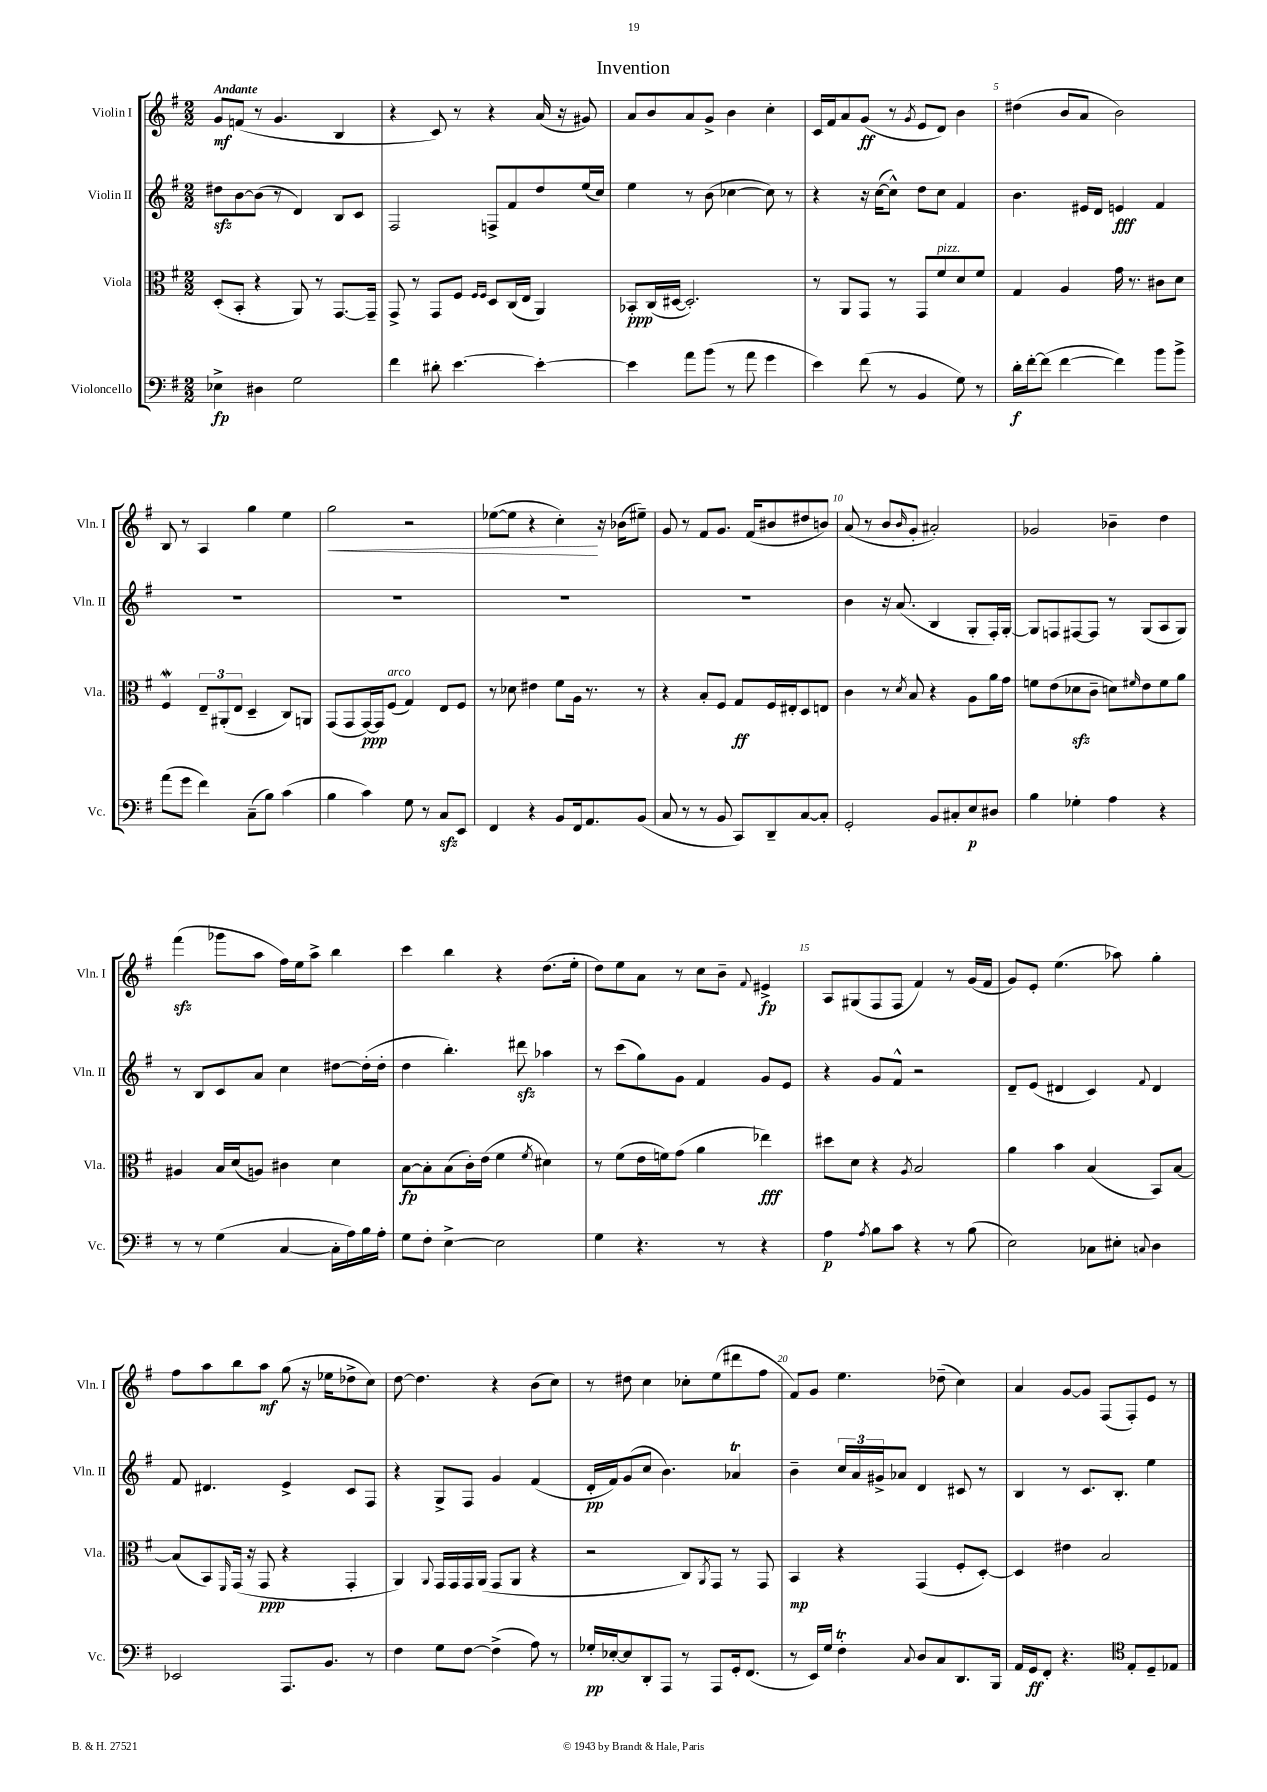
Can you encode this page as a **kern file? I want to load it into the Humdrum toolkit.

**kern	**kern	**kern	**kern
*staff4	*staff3	*staff2	*staff1
*clefF4	*clefC3	*clefG2	*clefG2
*k[f#]	*k[f#]	*k[f#]	*k[f#]
*M2/2	*M2/2	*M2/2	*M2/2
4E-^	(8D'	8dd#	8g
.	8BB'	[8b	(8f
4D#	4r	(8b]	8r
.	.	8r	4.g
2G	8AA)	4d)	.
.	8r	.	.
.	[8.GG	8B	4B
.	.	8c	.
.	16GG~]	.	.
=	=	=	=
4f#	8GG^	2F#	4r
.	8r	.	.
8d#'	8GG	.	8c)
[4.e	8F#	.	8r
.	16qqF#	.	.
.	16qqF#	.	.
.	8D	8F^	4r
.	(16C	8f#	.
.	16E	.	.
4e'_	4AA)	8dd	(16a
.	.	.	16r
.	.	(16ee	8g#)
.	.	16cc)	.
=	=	=	=
4e]	8BB-'	4ee	8a
.	(16C	.	8b
.	[16D#	.	.
8a	2.D#'])	8r	8a
(8b	.	(8b	8g^
8r	.	[4cc-	4b
8a	.	.	.
4g	.	8cc-])	4cc'
.	.	8r	.
=	=	=	=
4e)	8r	4r	16c
.	.	.	16f#
.	8AA	.	8a
(8f#	8GG	16r	(8g
.	.	([16cc	.
8r	8r	8cc^^])	8r
.	.	.	8qg
4BB	8GG	8dd	8e
.	8f#	8cc	8d)
8G)	8d	4f#	4b
8r	8f#	.	.
=	=	=	=
16d'	4G	4.b	(4dd#
[16f#'	.	.	.
(8f#]	.	.	.
[4f#	4A	.	8b
.	.	16e#	8a
.	.	16d	.
4f#])	16g	4e	2b)
.	8.r	.	.
8b	8c#	4f#	.
8b^	8d	.	.
=	=	=	=
(8a	4F#	1r	8B
8g	.	.	8r
4f#)	12E~	.	4A
.	(12AA#'	.	.
.	12E	.	.
(8C~	4D~	.	4gg
8B)	.	.	.
(4c	8C)	.	4ee
.	8AA	.	.
=	=	=	=
4B	(8GG	1r	2gg
.	8GG	.	.
4c)	[16GG)	.	.
.	16GG]	.	.
.	(8F#	.	.
8G	4G)	.	2r
8r	.	.	.
8C	8E	.	.
8EE	8F#	.	.
=	=	=	=
4FF#	8r	1r	([8ee-
.	8d-	.	8ee-]
4r	4e#	.	4r
8BB	8f#	.	4cc')
16FF#	16A	.	.
8.AA	8.r	.	.
.	.	.	16r
.	.	.	(16b-
(8BB	8r	.	8ee#~)
=	=	=	=
8C	4r	1r	8g
8r	.	.	8r
8r	8B'	.	8f#
8BB	8F#	.	8.g
8CC)	8G	.	.
.	.	.	(16f#
8DD~	16F#	.	8b#
.	16E#'	.	.
[8C	8D	.	8dd#
8C']	8E	.	8b)
=	=	=	=
2GG'	4c	4b	(8a
.	.	.	8r
.	8r	16r	8b
.	.	(8.a	.
.	8qd	.	16qqb
.	8B	.	8g'
8BB	4r	4B	2a#')
8C#'	.	.	.
8E	8A	8G'	.
8D#	16a	16F#')	.
.	16g	[16G'	.
=	=	=	=
4B	8f	8G]	2g-
.	(8e	8F	.
4G-'	8d-	[8F#	.
.	8c~	8F#]	.
4A	8d)	8r	4b-~
.	16qqf#	.	.
.	8e	(8G	.
4r	8f#	8A	4dd
.	8a	8G)	.
=	=	=	=
8r	4A#	8r	(4fff#
8r	.	8B	.
(4G	16B	8c	8ggg-
.	(16d	.	.
.	8A)	8a	8aa
[4C	4c#	4cc	16ff#)
.	.	.	16ee
.	.	.	8aa^
16C']	4d	[8dd#	4bb
16A)	.	.	.
16B	.	(16dd#']	.
16A'	.	16dd#'	.
=	=	=	=
8G	[8B	4dd	4ccc
8F#'	8B']	.	.
[4E^	(8B	4.bb')	4bb
.	16c')	.	.
.	(16e	.	.
2E]	4f#	.	4r
.	.	8ddd#	.
.	8qf#	.	.
.	4d#)	4aa-	(8.dd
.	.	.	16ee'
=	=	=	=
4G	8r	8r	8dd)
.	(8f#	(8ccc	8ee
4.r	16e	8gg)	8a
.	16f)	.	.
.	(8g	8g	8r
.	4a	4f#	8cc
8r	.	.	8b~
.	.	.	8qqf#
4r	4ee-)	8g	4e#^
.	.	8e	.
=	=	=	=
4A	8dd#	4r	8A
.	8d	.	(8G#
8qA	.	.	.
8B	4r	8g	8F#
8c	.	8f#^^	8F#
.	8qA	.	.
4r	2B	2r	4f#)
8r	.	.	8r
(8B	.	.	(16g
.	.	.	16f#
=	=	=	=
2E)	4a	8d~	8g)
.	.	(8e	8e'
.	4b	4d#	(4.ee
8C-	(4B	4c)	.
8E#'	.	.	8aa-)
8qqC	.	8qqf#	.
4D	8BB)	4d#	4gg'
.	[8B	.	.
=	=	=	=
2EE-	(8B]	8f#	8ff#
.	8BB)	4.d#	8aa
.	16qqFF#	.	.
.	(16GG	.	8bb
.	16r	.	.
.	8GG	.	8aa
8.AAA	4r	4e^	(8gg
.	.	.	16r
8.BB	.	.	16ee-
.	4GG'	8c	8dd-^
8r	.	8F#	8cc)
=	=	=	=
4F#	4AA)	4r	[8dd
.	.	.	4.dd]
.	8qqAA	.	.
8G	16GG	8G^	.
.	16GG	.	.
[8F#	16GG	8F#	.
.	(16AA	.	.
(4F#^]	8GG	4g	4r
.	8AA	.	.
8A)	4r	(4f#	(8b
8r	.	.	8cc)
=	=	=	=
16G-'	2r	16d'	8r
[16E-'	.	16f#)	.
8E-]	.	(8g	8dd#
8DD'	.	8cc	4cc
8AAA	.	4.b)	.
8r	8C)	.	8cc-'
.	8qAA	.	.
8AAA	8GG	.	(8ee
16GG'	8r	4a-	8ddd#
(8.FF#	.	.	.
.	8GG	.	8ff#
=	=	=	=
8r	4BB	4b~	8f#)
16EE)	.	.	8g
16G	.	.	.
4F#'	4r	24cc	4.ee
.	.	24a	.
.	.	24g#^	.
.	.	8a-	.
8qqC	.	.	.
8D	(4GG	4d	.
8C	.	.	(8dd-~
8.DD	8F#'	8c#	4cc)
.	[8D')	8r	.
16BBB	.	.	.
=	=	=	=
16AA	4D]	4B	4a
16GG	.	.	.
8FF#'	.	.	.
4.r	4e#	8r	[8g
.	.	8.c	8g]
.	2B	.	(8F#
.	.	8.B'	.
*clefC4	*	*	*
8E'	.	.	8F#')
8D~	.	4ee	8e
8E-	.	.	8r
==	==	==	==
*-	*-	*-	*-
